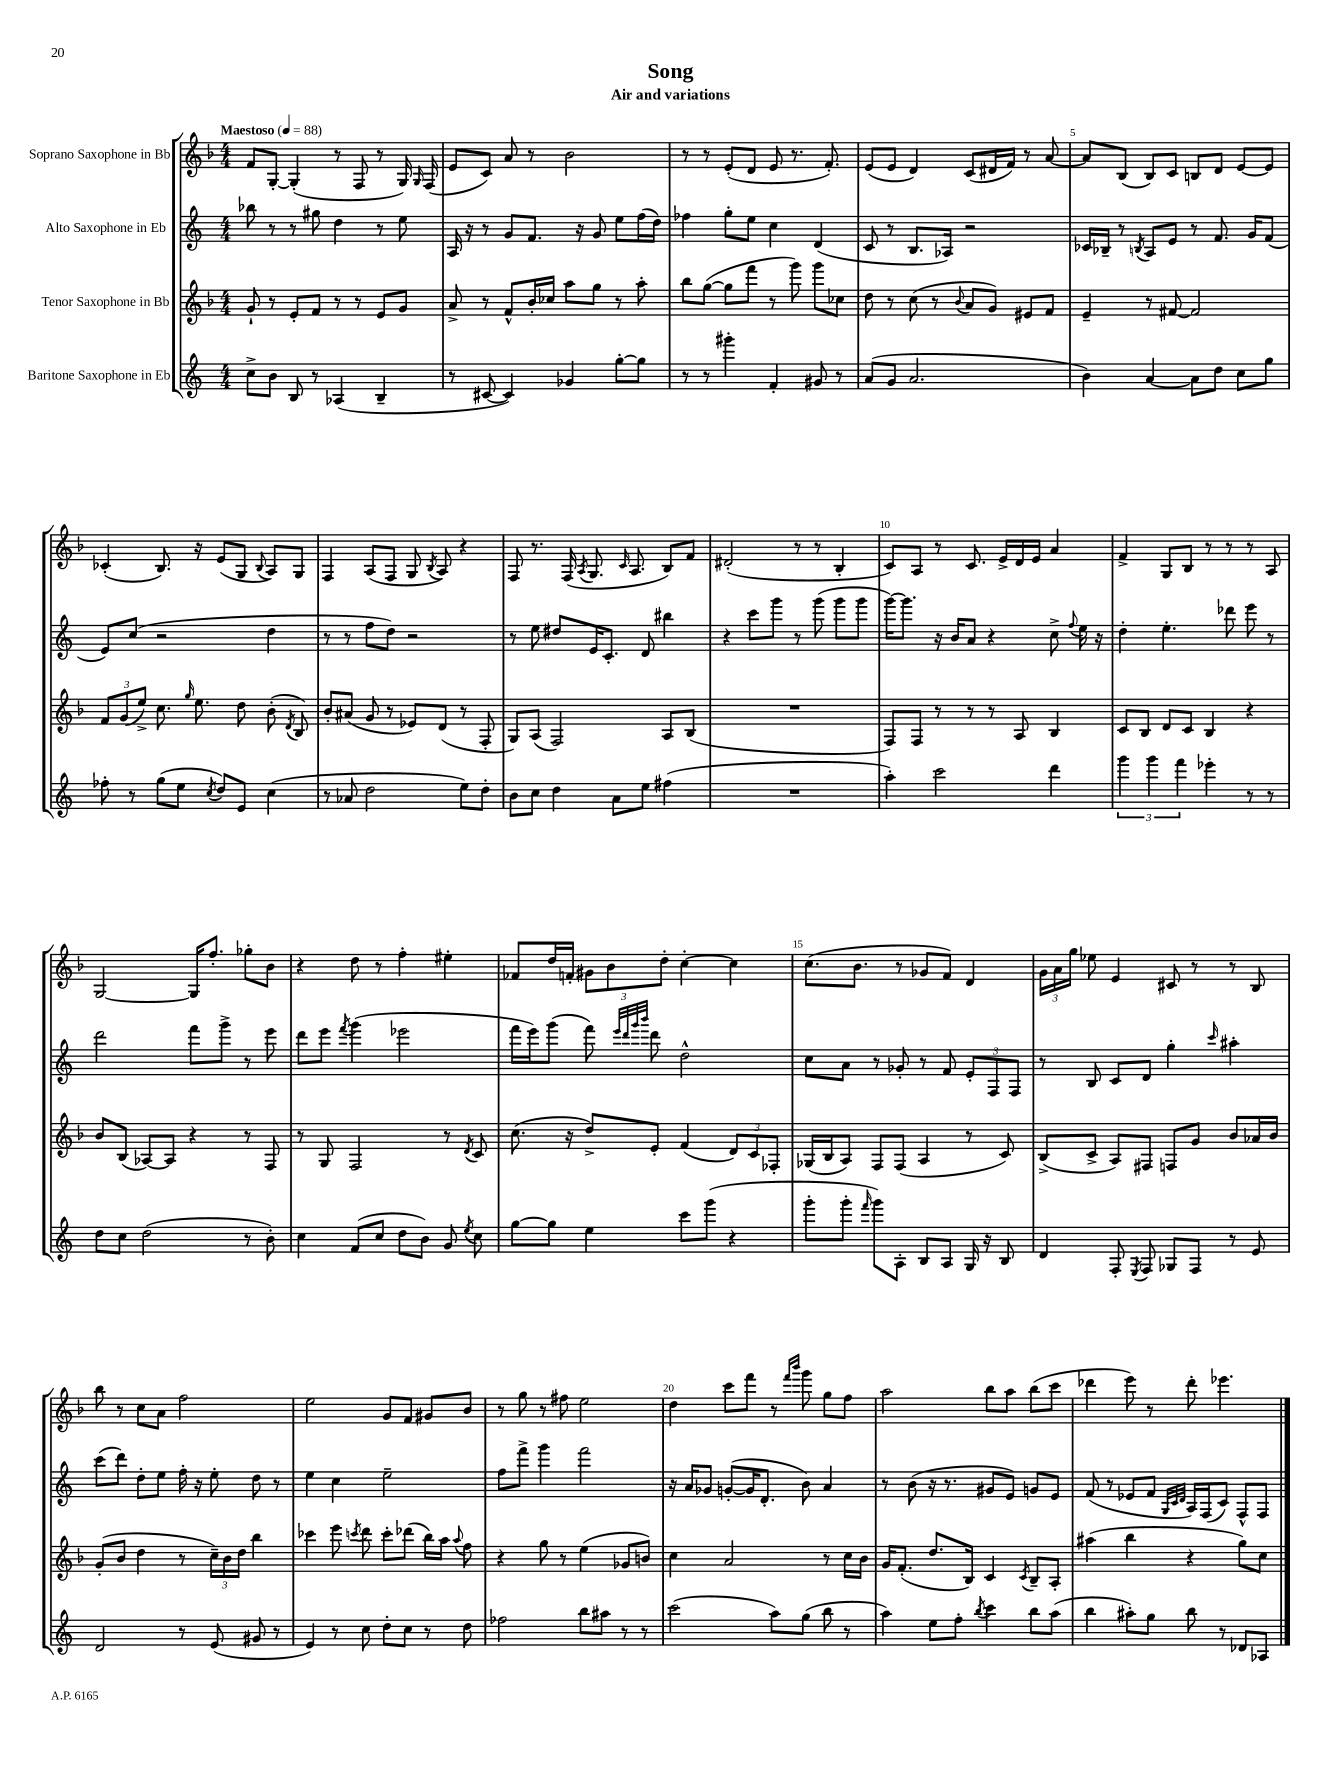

**kern	**kern	**kern	**kern
*part4	*part3	*part2	*part1
*staff4	*staff3	*staff2	*staff1
*I"Baritone Saxophone in Eb	*I"Tenor Saxophone in Bb	*I"Alto Saxophone in Eb	*I"Soprano Saxophone in Bb
*clefG2	*clefG2	*clefG2	*clefG2
*k[]	*k[b-]	*k[]	*k[b-]
*M4/4	*M4/4	*M4/4	*M4/4
*MM88	*MM88	*MM88	*MM88
=1	=1	=1	=1
!	!	!	!LO:TX:a:B:t=Maestoso
8cc^\L	8g`/	8bb-X\	8f/L
8b\J	8r	8r	[8G'/J
8B/	8e'/L	8r	(4G'/]
8r	8f/J	8gg#X\	.
(4A-X/	8r	4dd\	8r
.	8r	.	8F/
4B~/	8e/L	8r	8r
.	8g/J	8ee\	16G/)
.	.	.	16qqG/
.	.	.	(16F/
=2	=2	=2	=2
8r	8a^/	16A/	8e/L
.	.	16r	.
[8c#X/	8r	8r	8c/J)
4c#/])	8f^^/L	8g/L	8a/
.	16b-'/L	8.f/J	8r
.	16cc-X/JJ	.	.
4g-X/	8aa\L	.	2b-\
.	.	16r	.
.	8gg\J	8g/	.
[8gg'\L	8r	8ee\L	.
8gg\J]	8aa'\	(16ff\L	.
.	.	16dd\JJ)	.
=3	=3	=3	=3
8r	8bb-\L	4ff-X\	8r
8r	([8gg\J	.	8r
4ggg#X'\	8gg\L]	8gg'\L	(8e'/L
.	8fff\J	8ee\J	8d/J
4f'/	8r	4cc\	8e/
.	8ggg\)	.	8.r
8g#X/	8ggg\L	(4d/	.
.	.	.	8.f'/)
8r	8cc-X\J	.	.
=4	=4	=4	=4
(8a/L	8dd\	8c/	(8e/L
8g/J	8r	8r	8e/J
2.a/	(8cc\	8.B/L	4d/)
.	8r	.	.
.	.	16A-X/Jk)	.
.	8qqb-/	.	.
.	8a/L	2r	(8c/L
.	8g/J)	.	16d#X/L
.	.	.	16f/JJ)
.	8e#X/L	.	8r
.	8f/J	.	[8a/
=5	=5	=5	=5
4b\)	4e~/	16c-X/LL	8a/L]
.	.	16B-X~/JJ	.
.	.	8r	(8B-/J
.	.	8qBn/	.
[4a/	8r	8A/L	8B-/L)
.	[8f#X/	8e/J	8c/J
8a\L]	2f#/]	8r	8Bn/L
8dd\J	.	8.f/	8d/J
8cc\L	.	.	[8e/L
.	.	16g/KL	.
8gg\J	.	(8f/J	8e/J]
!!LO:LB:g=z
=6	=6	=6	=6
8ff-X'\	12f/L	8e/L)	(4c-X'/
.	(12g/	.	.
8r	.	(8cc/J	.
.	12ee^/J)	.	.
(8gg\L	8.cc\	2r	8.B-/)
8ee\J	.	.	.
.	16qqgg/	.	.
.	8.ee\	.	16r
8qcc/	.	.	.
8dd/L)	.	.	(8e/L
8e/J	8dd\	.	8G/J
.	.	.	8qqB-/
(4cc\	(8b-'\	4dd\	8A/L)
.	8qd/	.	.
.	8B-/)	.	8G/J
=7	=7	=7	=7
8r	8b-'/L	8r	4F/
8a-X/	(8a#X/J	8r	.
2dd\	8g/	8ff\L	(8A/L
.	8r	8dd\J)	8F/J
.	8e-X/L)	2r	8G/
.	.	.	8qB-/
.	(8d/J	.	8A/)
8ee\L)	8r	.	4r
8dd'\J	8F'/	.	.
=8	=8	=8	=8
8b\L	8G/L)	8r	8F/
8cc\J	(8A/J	8ee\	8.r
4dd\	2F/)	8dd#X/L	.
.	.	.	(16F/
.	.	.	8qA/
.	.	16e/K	8.G/
.	.	8.c'/J	.
8a\L	.	.	.
.	.	.	16qqc/
.	.	.	8.A/
8ee\J	.	8d/	.
(4ff#X\	8A/L	4bb#X\	8B-/L)
.	(8B-/J	.	8f/J
=9	=9	=9	=9
1r	1r	4r	(2d#X'/
.	.	8ccc\L	.
.	.	8ggg\J	.
.	.	8r	8r
.	.	(8ggg\	8r
.	.	8ggg\L	4B-'/
.	.	8ggg\J	.
=10	=10	=10	=10
4aa'\)	8F/L)	[16ggg\KL)	8c/L)
.	.	8.ggg\J]	.
.	8F/J	.	8A/J
2ccc\	8r	16r	8r
.	.	16b/KL	.
.	8r	8a/J	8.c/
.	8r	4r	.
.	.	.	16e^/LL
.	8A/	.	16d/
.	.	.	16e/JJ
4ddd\	4B-/	8cc^\	4a/
.	.	8qqff/	.
.	.	16ee\	.
.	.	16r	.
=11	=11	=11	=11
6ggg\	8c/L	4dd'\	4f^/
.	8B-/J	.	.
6ggg\	.	.	.
.	8d/L	4.ee'\	8G/L
6fff\	.	.	.
.	8c/J	.	8B-/J
4eee-X'\	4B-/	.	8r
.	.	8ddd-X\	8r
8r	4r	8eee\	8r
8r	.	8r	8A/
!!LO:LB:g=z
=12	=12	=12	=12
8dd\L	8b-/L	2ddd\	[2G/
8cc\J	(8B-/J	.	.
(2dd\	[8A-X/L)	.	.
.	8A-/J]	.	.
.	4r	8fff\L	16G/KL]
.	.	.	8.ff'/J
.	.	8ggg^\J	.
8r	8r	8r	8gg-X'\L
8b'\)	8F/	8eee\	8b-\J
=13	=13	=13	=13
4cc\	8r	8ddd\L	4r
.	8G/	8eee\J	.
.	.	8qfff/	.
(8f/L	2F/	(4ggg\	8dd\
8cc/J	.	.	8r
8dd\L	.	2eee-X\	4ff'\
8b\J)	.	.	.
8g/	8r	.	4ee#X'\
8qee/	8qd/	.	.
8cc\	8c/	.	.
=14	=14	=14	=14
[8gg\L	(8.cc\	16fff\LL	8f-X/L
.	.	16eee\J)	.
8gg\J]	.	(8ggg\J	16dd/L
.	16r	.	16fn'/JJ
4ee\	8dd^/L)	8fff\)	12g#X\L
.	.	.	12b-\
.	.	32qqeee/LLL	.
.	.	32qqddd/	.
.	.	32qqggg/	.
.	.	32qqbbb/JJJ	.
.	8e'/J	8ddd\	.
.	.	.	12dd'\J
8ccc\L	(4f/	2dd^^\	[4cc'\
(8ggg\J	.	.	.
4r	12d/L)	.	4cc\]
.	12c/	.	.
.	12F-X'/J	.	.
=15	=15	=15	=15
8ggg'\L	(16G-X/LL	8cc\L	(8.cc\L
.	16B-/J	.	.
8ggg'\J	8A/J)	8a\J	.
.	.	.	8.b-\J
16qqfff/	.	.	.
8ggg\L)	8F/L	8r	.
8A'\J	(8F/J	8g-X'/	8r
8B/L	4A/	8r	8g-X/L
8A/J	.	8f/	8f/J)
16G/	8r	12e'/L	4d/
16r	.	.	.
.	.	12F/	.
8B/	8c/)	.	.
.	.	12F/J	.
=16	=16	=16	=16
4d/	(8B-^/L	8r	24g\LL
.	.	.	24a\
.	.	.	24gg\JJ
.	8c^/J	8B/	8ee-X\
8F'/	8A/L)	8c/L	4e/
8qE/	.	.	.
8F/	8F#X/J	8d/J	.
8G-X/L	8Fn/L	4gg'\	8c#X/
8F/J	8g/J	.	8r
.	.	16qqccc/	.
8r	8b-/L	4aa#X'\	8r
8e/	16a-X/L	.	8B-/
.	16b-/JJ	.	.
!!LO:LB:g=z
=17	=17	=17	=17
2d/	(8g'/L	(8ccc\L	8bb-\
.	8b-/J	8ddd\J)	8r
.	4dd\	8dd'\L	8cc\L
.	.	8ee\J	8a\J
8r	8r	16ff'\	2ff\
.	.	16r	.
(8e/	24cc~\LL)	8ee'\	.
.	24b-\	.	.
.	24dd\JJ	.	.
8g#X/	4bb-\	8dd\	.
8r	.	8r	.
=18	=18	=18	=18
4e/)	4ccc-X\	4ee\	2ee\
8r	8eee\	4cc\	.
.	8qcccn/	.	.
8cc\	8ddd\	.	.
8dd'\L	8ccc'\L	2ee~\	8g/L
8cc\J	(8ddd-X\J	.	8f/J
8r	16bb-\LL)	.	8g#X/L
.	16aa\JJ	.	.
.	8qqaa/	.	.
8dd\	8ff\	.	8b-/J
=19	=19	=19	=19
2ff-X\	4r	8ff\L	8r
.	.	8fff^\J	8gg\
.	8gg\	4ggg\	8r
.	8r	.	8ff#X\
8bb\L	(4ee\	2fff\	2ee\
8aa#X\J	.	.	.
8r	8g-X/L	.	.
8r	8bn/J)	.	.
=20	=20	=20	=20
(2ccc\	4cc\	16r	4dd\
.	.	16a/KL	.
.	.	8g-X/J	.
.	2a/	([8gn'/L	8ccc\L
.	.	16g/K]	8fff\J
.	.	8.d'/J	.
8aa\L)	.	.	8r
.	.	.	16qqfff/LL
.	.	.	16qqbbb-/JJ
(8gg\J	.	8b\)	8ggg\
8bb\	8r	4a/	8gg\L
8r	16cc\LL	.	8ff\J
.	16b-\JJ	.	.
=21	=21	=21	=21
4aa\)	16g/KL	8r	2aa\
.	(8.f'/J	.	.
.	.	(8b\	.
8ee\L	8.dd/L	16r	.
.	.	8.r	.
8ff'\J	.	.	.
.	16B-/Jk)	.	.
8qbb/	.	.	.
4ccc\	4c/	8g#X/L	8bb-\L
.	.	8e/J)	8aa\J
.	8qc/	.	.
8bb\L	8B-~/L	8gn/L	(8bb-\L
(8aa\J	8A'/J	8e/J	8ccc\J
=22	=22	=22	=22
4bb\	(4aa#X\	(8f/	4ddd-X\
.	.	8r	.
8aa#X'\L)	4bb-\	8e-X/L	8eee\)
8gg\J	.	8f/J	8r
.	.	32qqG/LLL	.
.	.	32qqc/	.
.	.	32qqd/JJJ	.
8bb\	4r	16A/LL)	8ddd-'\
.	.	(16F/J	.
8r	.	8c/J)	4.eee-X\
8d-X/L	8gg\L)	8F^^/L	.
8A-X/J	8cc\J	8F/J	.
==	==	==	==
*-	*-	*-	*-
